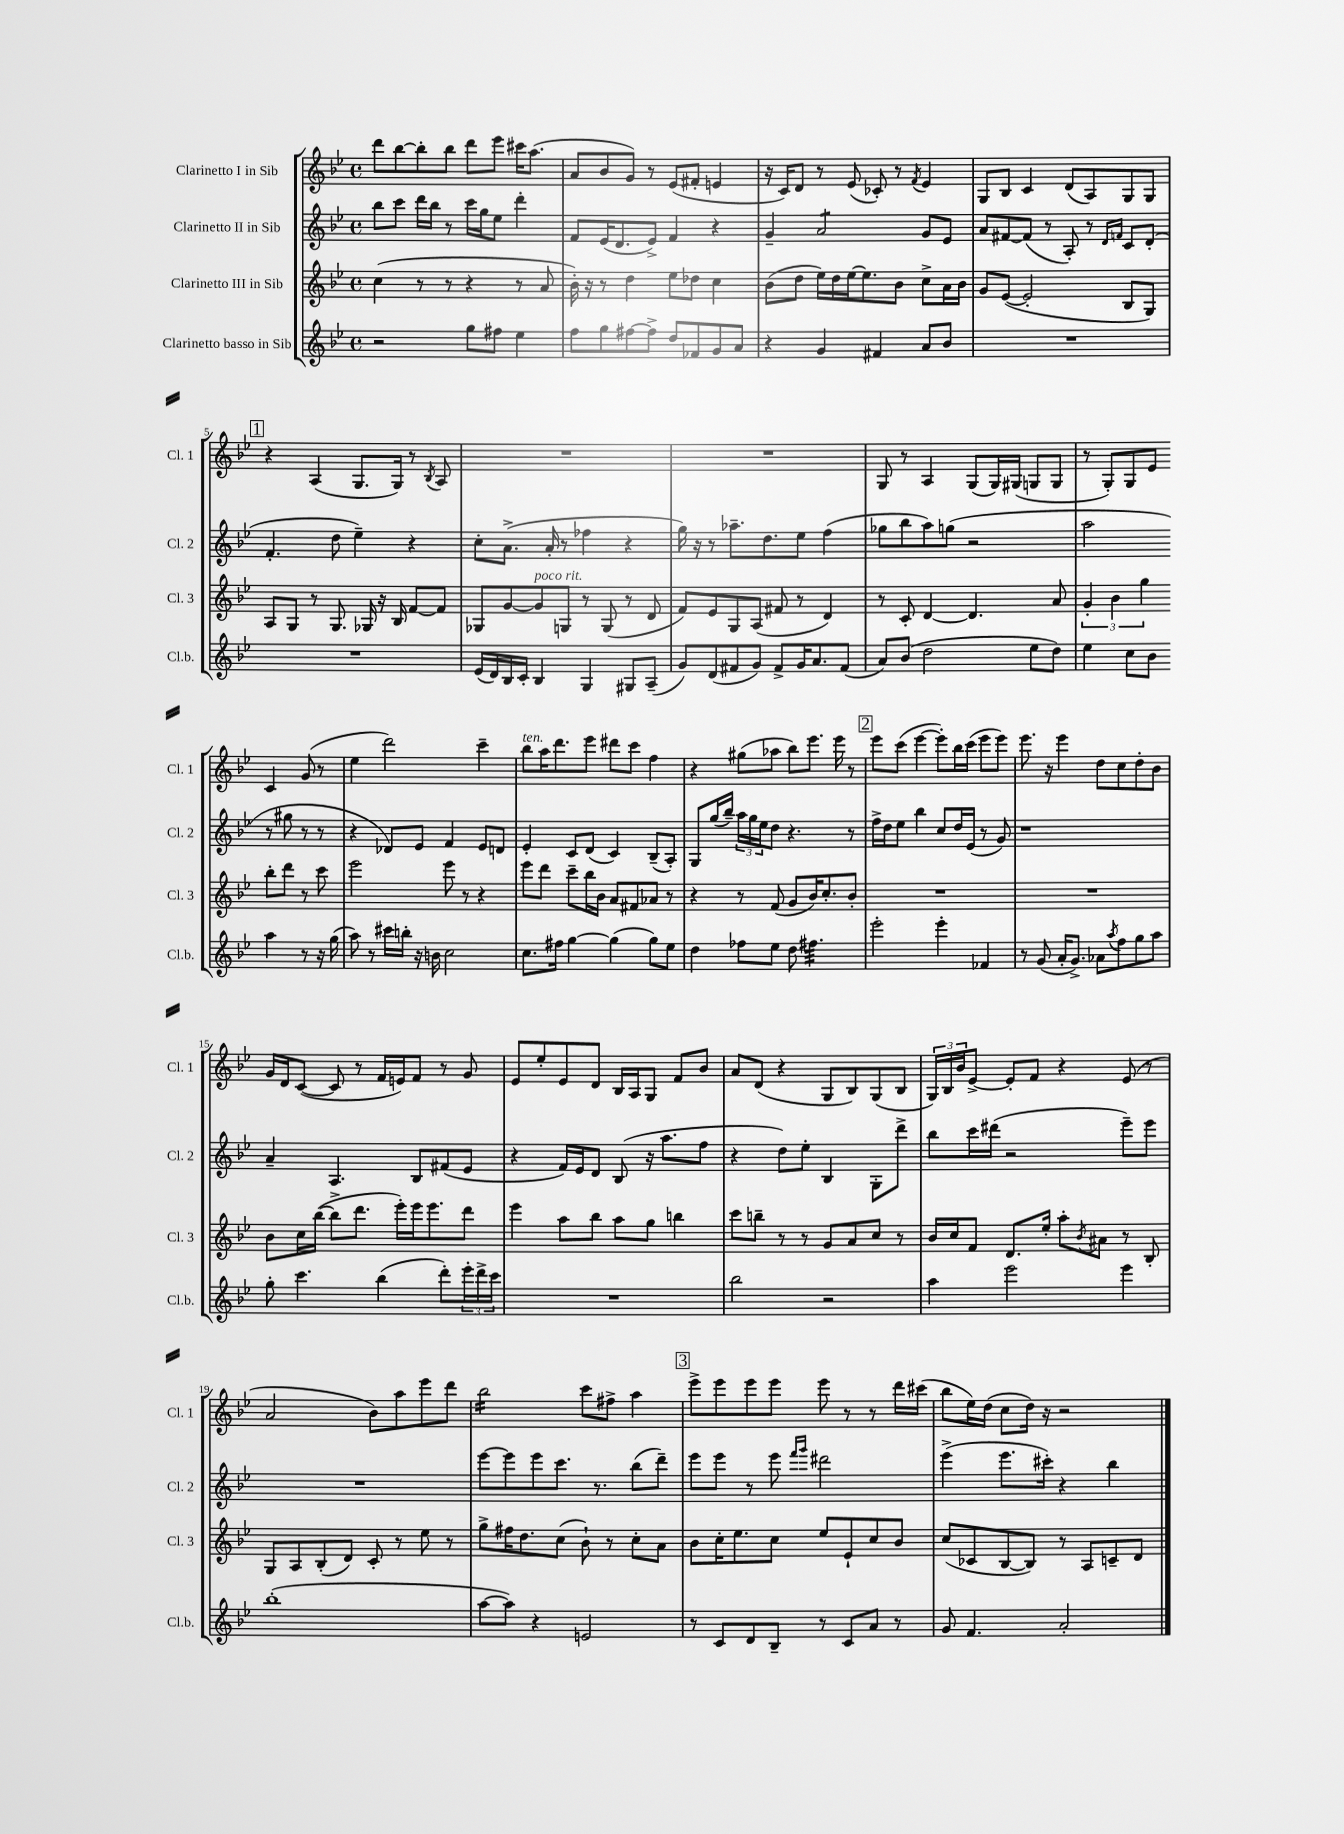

**kern	**kern	**kern	**kern
*staff4	*staff3	*staff2	*staff1
*clefG2	*clefG2	*clefG2	*clefG2
*k[b-e-]	*k[b-e-]	*k[b-e-]	*k[b-e-]
*M4/4	*M4/4	*M4/4	*M4/4
*met(c)	*met(c)	*met(c)	*met(c)
2r	(4cc	8bb-	8ddd
.	.	8ccc	[8bb-
.	8r	16ddd	8bb-']
.	.	16bb-	.
.	8r	8r	8bb-
8gg	4r	16ccc	8ddd
.	.	16gg	.
8ff#	.	8ee-	8eee-
4ee-	8r	4ddd'	16ccc#
.	.	.	(8.aa
.	8a	.	.
=	=	=	=
8ff	16b-')	8f	8a
.	16r	.	.
8gg	8r	(16e-	8b-
.	.	8.d	.
[8ff#	4dd	.	8g)
8ff#^]	.	8e-^)	8r
8dd	8ee-	4f	(8e-
8f-	8dd-	.	8f#'
8g	4cc	4r	4e
8a	.	.	.
=	=	=	=
4r	(8b-	4g~	16r
.	.	.	16c)
.	8dd	.	8d
4g	16ee-)	2a	8r
.	16dd	.	.
.	[16ee-	.	(8e-
.	8.ee-]	.	.
4f#	.	.	8c-')
.	8b-	.	8r
.	.	.	8qf
8a	8cc^	8g	4e-
8b-	16a	8e-	.
.	16b-	.	.
=	=	=	=
1r	8g	8a	8G
.	([8e-	[8f#	8B-
.	2e-']	(8f#]	4c
.	.	8r	.
.	.	8A')	(8d
.	.	8r	8A)
.	.	16qqd	.
.	.	16qqf	.
.	8B-	8c	8G
.	8G)	(8d'	8G
=	=	=	=
1r	8A	4.f'	4r
.	8G	.	.
.	8r	.	(4A
.	8.G	8dd	.
.	.	4ee-~)	8.G
.	16G-	.	.
.	16r	.	.
.	16B-	.	16G)
.	[8f	4r	8r
.	.	.	8qB-
.	8f]	.	8A
=	=	=	=
(16e-	8G-	8cc'	1r
16d)	.	.	.
16B-	[8g	(8.a^	.
16c'	.	.	.
4B-	8g]	.	.
.	.	16a'	.
.	8G	8r	.
4G	8r	4ff-	.
.	(8G	.	.
8G#	8r	4r	.
(8A~	8d	.	.
=	=	=	=
8g)	8f)	16gg)	1r
.	.	16r	.
(8d	8e-	8r	.
8f#	8G	8.aa-~	.
8g)	(8A	.	.
.	.	8.dd	.
8f#^	8f#	.	.
16g	8r	8ee-	.
8.a	.	.	.
.	4d)	(4ff	.
(8f#	.	.	.
=	=	=	=
8a)	8r	8gg-	8G
(8b-	8c'	8bb-	8r
2dd	[4d	8aa)	4A
.	.	(8gg	.
.	4.d]	2r	(8G
.	.	.	16G)
.	.	.	(16G#
8ee-	.	.	8G
8dd)	8a	.	8G
=	=	=	=
4ee-	6g'	2aa	8r
.	.	.	8G')
.	6b-	.	.
8cc	.	.	8G
.	6gg	.	.
8b-	.	.	8e-
4aa	8bb-'	8r	4c
.	8ddd	8gg#	.
8r	8r	8r	(8g
16r	8ccc	8r	8r
(16gg	.	.	.
=	=	=	=
8aa)	2eee-	4r	4ee-
8r	.	.	.
16ccc#	.	8d-)	2ddd)
16bb'	.	.	.
16r	.	8e-	.
16b	.	.	.
2cc	8eee-	4f	.
.	8r	.	.
.	4r	8e-	4ccc~
.	.	8d	.
=	=	=	=
8.cc	8eee-	4e-'	8bb-
.	8ddd	.	16aa
16ff#	.	.	8.ddd
[4gg	8ccc~	8c	.
.	16bb-	(8d	8eee-
.	16b-	.	.
(4gg]	8a	4c)	8ddd#
.	8f#	.	8ccc
8gg)	8a-	(8B-~	4ff
8ee-	8r	8A')	.
=	=	=	=
4dd	4r	8G	4r
.	.	(16gg	.
.	.	16bb-~)	.
8ff-	8r	24aa	(8gg#
.	.	24gg	.
.	.	24ee-	.
8ee-	(8f	8dd	8aa-
8dd	8g	4.r	8bb-)
4.ff#	16b-)	.	8.eee-
.	8.cc'	.	.
.	.	.	16eee-
.	8b-'	8r	8r
=	=	=	=
2eee-'	1r	16ff^	8eee-
.	.	16dd	.
.	.	8ee-	(8ccc
.	.	4bb-	[4eee-
4eee-'	.	8cc	8eee-'])
.	.	16dd	16bb-
.	.	(16e-	(16ccc
4f-	.	8r	8eee-
.	.	8g)	8eee-)
=	=	=	=
8r	1r	1r	8.eee-
(8g	.	.	.
.	.	.	16r
16a'	.	.	4eee-
8.g^)	.	.	.
8a-	.	.	8dd
8qaa	.	.	.
8ff	.	.	8cc
8gg	.	.	8dd'
8aa	.	.	8b-
=	=	=	=
8gg'	8b-	4a~	16g
.	.	.	16d
4.ccc	16cc	.	([8c
.	([16bb-	.	.
.	8bb-^]	4.A	8c]
.	8.ddd	.	8r
(4bb-	.	.	16f
.	16eee-')	.	16e)
.	16eee-	8B-	8f
.	8.eee-	.	.
8ddd')	.	(8f#	8r
24eee-'	8ddd	8e-	8g
24ddd^	.	.	.
24ccc	.	.	.
=	=	=	=
1r	4eee-	4r	8e-
.	.	.	8ee-'
.	8aa	16f)	8e-
.	.	16e-	.
.	8bb-	8d	8d
.	8aa	(8B-	16B-
.	.	.	16A
.	8gg	16r	8G
.	.	8.aa	.
.	4bb	.	8f
.	.	8ff	8b-
=	=	=	=
2bb-	8ccc	4r	8a
.	8bb~	.	(8d
.	8r	8dd)	4r
.	8r	8ee-'	.
2r	8g	4B-	8G
.	8a	.	8B-)
.	8cc	8G'	(8G
.	8r	8ddd^	8B-
=	=	=	=
4aa	16b-	8bb-	24G)
.	.	.	24B-
.	16cc	.	.
.	.	.	24b-
.	8f	16ccc	[8e-^
.	.	(16ddd#	.
2eee-	8.d	2r	8e-']
.	.	.	8f
.	16ee-'	.	.
.	8aa'	.	4r
.	8qb-	.	.
.	8a#	.	.
4eee-	8r	8eee-~)	(8e-
.	8B-'	8eee-	8r
=	=	=	=
(1bb-'	8G	1r	2a
.	8A	.	.
.	(8B-'	.	.
.	8d)	.	.
.	8c'	.	8b-)
.	8r	.	8aa
.	8ee-	.	8eee-
.	8r	.	8ddd
=	=	=	=
[8aa	8gg^	[8eee-	2bb-
8aa])	16ff#	8eee-]	.
.	8.dd	.	.
4r	.	8eee-	.
.	(8cc	8.ccc	.
2e	8b-`)	.	8ccc
.	.	8.r	.
.	8r	.	8ff#^
.	8cc'	(8bb-	4aa
.	8a	8ddd~)	.
=	=	=	=
8r	8b-	8eee-	8eee-^
8c	16cc'	8eee-	8eee-
.	8.ee-	.	.
8d	.	8r	8eee-
8B-~	8cc	8eee-	8eee-
.	.	16qqfff	.
.	.	16qqggg	.
8r	8ee-	2ddd#	8eee-
8c	8e-`	.	8r
8a	8cc	.	8r
8r	8b-	.	16ddd
.	.	.	(16ccc#
=	=	=	=
8g	(8cc	(4eee-^	8bb-
4.f	8c-	.	16ee-)
.	.	.	(16dd
.	[8B-	8.eee-	8cc
.	8B-])	.	16dd)
.	.	16ccc#')	16r
2a'	8r	4r	2r
.	8A	.	.
.	8c~	4bb-	.
.	8d	.	.
==	==	==	==
*-	*-	*-	*-
